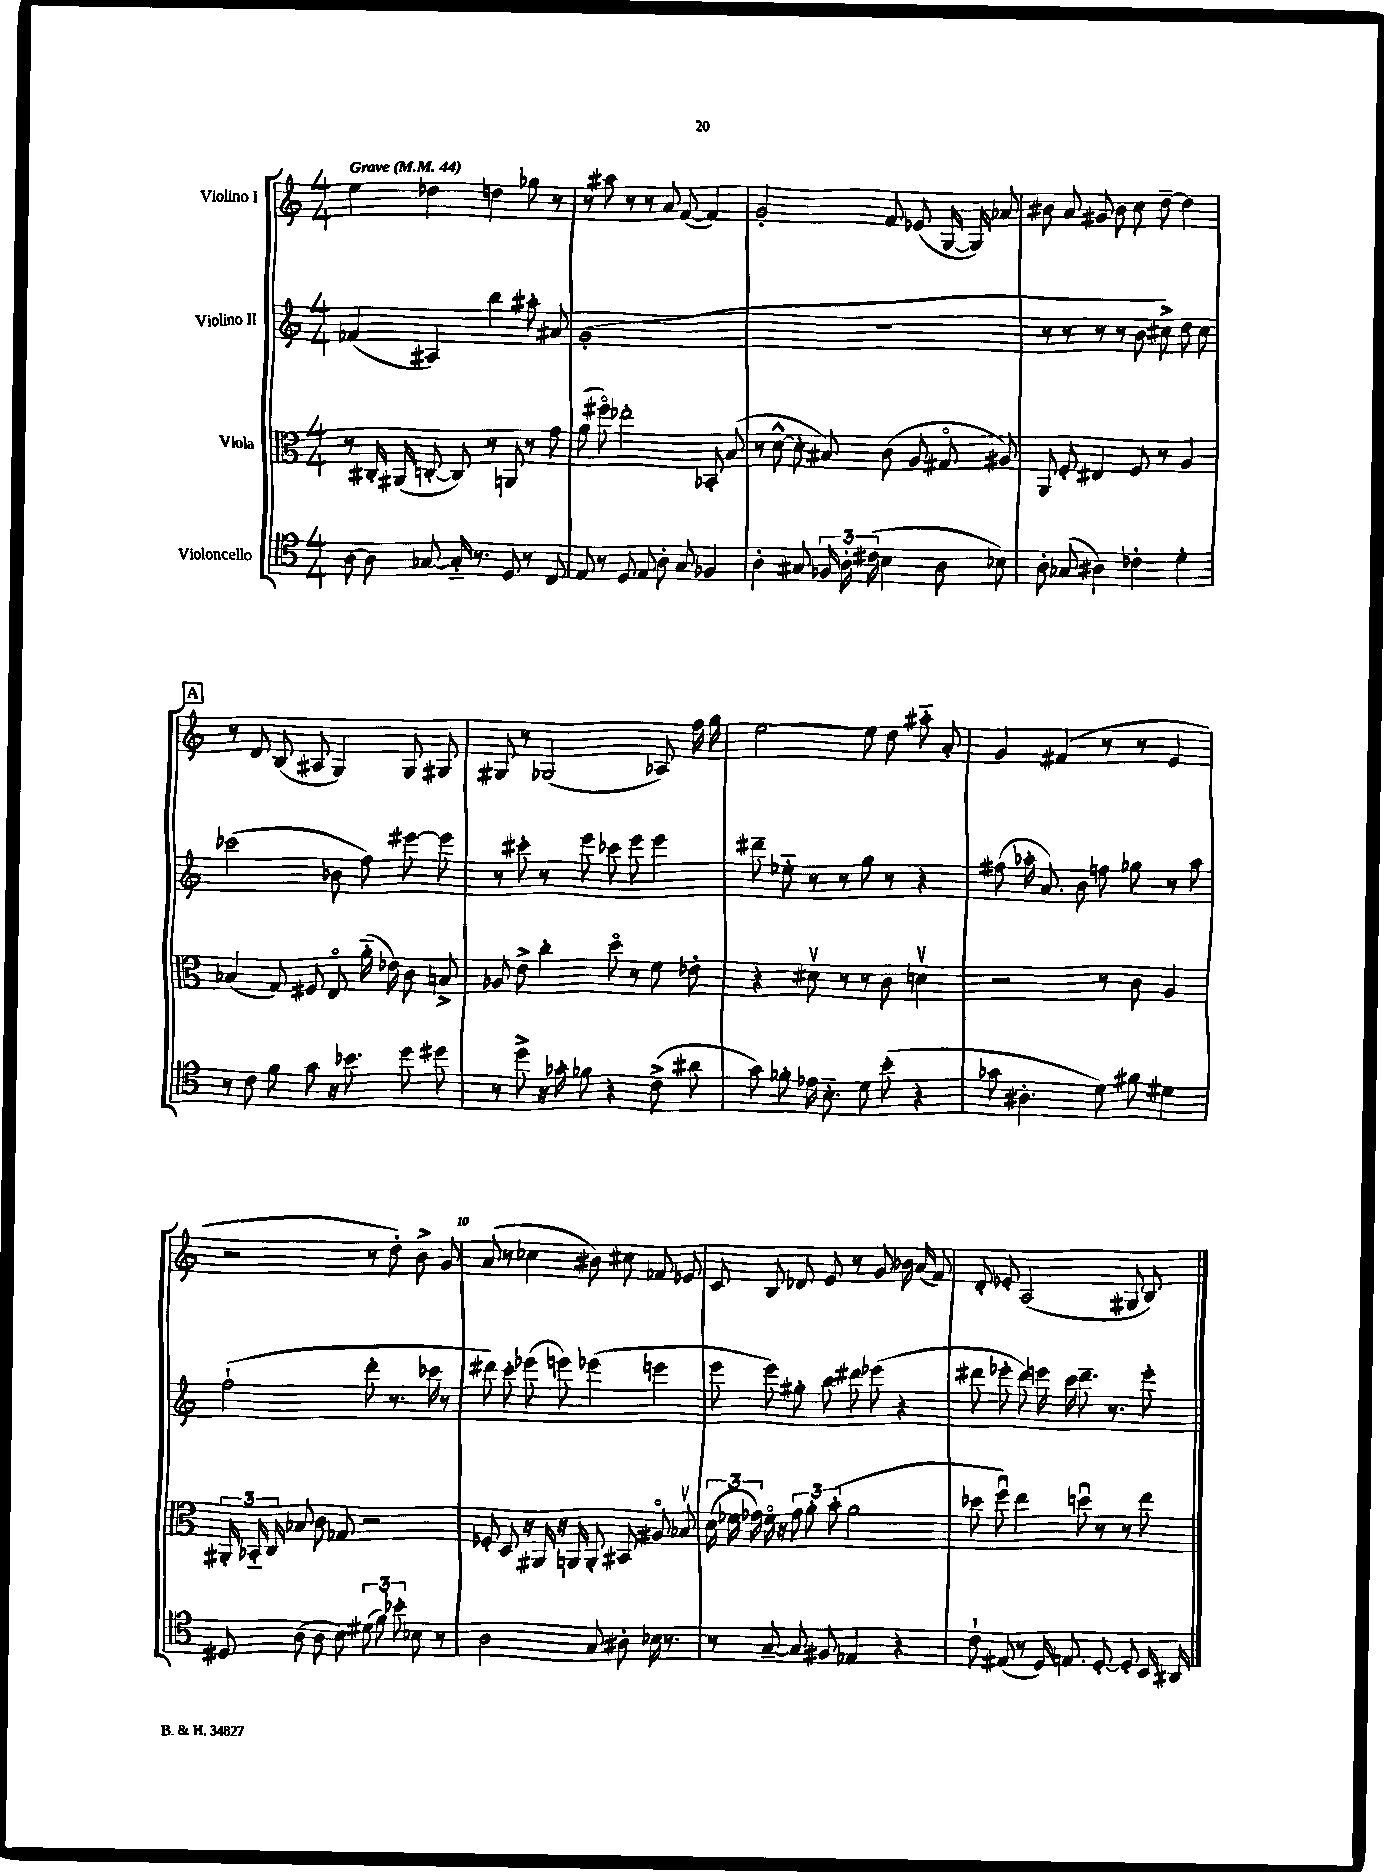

**kern	**kern	**kern	**kern
*part4	*part3	*part2	*part1
*staff4	*staff3	*staff2	*staff1
*I"Violoncello	*I"Viola	*I"Violino II	*I"Violino I
*clefC4	*clefC3	*clefG2	*clefG2
*k[]	*k[]	*k[]	*k[]
*M4/4	*M4/4	*M4/4	*M4/4
*MM44	*MM44	*MM44	*MM44
=1	=1	=1	=1
!	!	!	!LO:TX:a:B:t=Grave
[8A\	8r	(4f-X/	4ee\
8A\]	16C#X'/	.	.
.	(16AA#X/	.	.
[8G-X/	[8Cn'/	4A#X/)	4dd-X\
16G-/]	8C/])	.	.
8.r	.	.	.
.	8r	4bb\	4ddn\
8D/	8AAn/	.	.
8r	8r	8aa#X'\	8gg-X\
8C/	8g\	8a#X/	8r
=2	=2	=2	=2
8E/	(8a\	(1g'	8r
8r	8ff#X\)	.	8aa#X\
8D/	2ee-X'\	.	8r
8E/	.	.	8r
8A'\	.	.	8a/
8G/	.	.	([8f/
4F-X/	8BB-X'/	.	4f/])
.	(8B/	.	.
=3	=3	=3	=3
4A'\	8r	1r	2g'/
.	[8d^^\	.	.
8G#X/	8d'\]	.	.
24F-X/	8B#X/)	.	.
24A'\	.	.	.
(24c#X\	.	.	.
4B\	(8c\	.	8f/
.	8A/	.	(8e-X/
8A\	8G#X/	.	[16G/
.	.	.	16G/])
8B-X\)	8A#X/)	.	8a-X/
=4	=4	=4	=4
8A'\	8AA/	8r	8b#X\
(8G-X/	8F'/	8r	8a/
4A#X\)	4E#X/	8r	8g#X/
.	.	8r	8b#\
4c-X'\	8F/	8b\	8cc\
.	8r	8cc#X^\)	[8dd~\
4d'\	4A/	8dd\	4dd\]
.	.	8cc#\	.
!!LO:LB:g=z
!!LO:REH:place=s1:t=A
=5	=5	=5	=5
8r	(4B-X/	(2ccc-X\	8r
8c\	.	.	8d/
8f\	8G/)	.	(8B/
8g\	8F#X/	.	8A#X/
16r	8E/	8b-X\	4G/)
8.b-X\	.	.	.
.	(16a\	8ff\)	.
.	16e-X\)	.	.
8dd\	8c\	[8eee#X\	8G/
8dd#X\	8Bn^/	8eee#\]	8G#X/
=6	=6	=6	=6
8r	8A-X/	8r	8G#X/
8dd^\	8e^\	8ccc#X'\	8r
16r	4cc'\	8r	(2G-X/
16g-X'\	.	.	.
8f-X\	.	8eee\	.
4r	8dd\	8ccc-X\	.
.	8r	8eee\	.
(8c^\	8f\	4eee\	8A-X/)
8a#X\	8e-X'\	.	16ff\
.	.	.	16gg\
=7	=7	=7	=7
8g\)	4r	8ddd#X~\	[2ee\
8f-X'\	.	8ee-X\	.
16e-X\	8d#Xv\	8r	.
8.B\	.	.	.
.	8r	8r	.
8d\	8r	8gg\	8ee\]
(8b'\	8c\	8r	8dd\
4r	4dnv\	4r	8aa#X\
.	.	.	8a'/
=8	=8	=8	=8
8g-X\	2r	(8ff#X\	4g/
4.A#X'\	.	16aa-X'\	.
.	.	8.a/)	.
.	.	.	(4f#X/
.	.	8b\	.
8d\)	8r	8ffn\	8r
8f#X\	8c\	8gg-X\	8r
4d#X\	4A/	8r	4e/
.	.	8aa-\	.
!!LO:LB:g=z
=9	=9	=9	=9
8D#X/	24AA#X'/	(2ff`\	2r
.	24BB-X/	.	.
.	24C/	.	.
(8A\	8B-X/	.	.
8A\	8c\	.	.
8B\)	8G-X/	.	.
(12d#X\	2r	8ddd'\	8r
12f\)	.	.	.
.	.	8.r	8dd'\)
12b-X'\	.	.	.
8B-X\	.	.	8b^\
.	.	16ccc-X\	.
8r	.	8r	8g/
=10	=10	=10	=10
2A\	8F-X'/	8ddd#X\)	(8a/
.	8D/	8ccc'\	8r
.	16r	(8eee-X\	4cc-X\
.	16AA#X/	.	.
.	16r	8eeen\)	.
.	16AAn/	.	.
8G/	8AA'/	(4eee-X\	8b#X\)
8A#X'\	8BB#X/	.	8cc#X\
16B-X\	8A#X/	4eeen\	8f-X/
8.r	.	.	.
.	8B-Xv/	.	8e-X/
=11	=11	=11	=11
8r	(24d\	8eee\	8c/
.	24f-X\	.	.
.	24g-X\)	.	.
[8G~/	16f-\	8eee\)	8B/
.	16r	.	.
8G/]	12g-\	8gg#X'\	8d-X/
.	12a'\	.	.
8F#X/	.	8bb\	8e/
.	(12b'\	.	.
4E-X/	2a\	8ddd#X\	8r
.	.	(8eee-X\	8g/
4r	.	4r	16b-X\
.	.	.	(16a/
.	.	.	8f/)
=12	=12	=12	=12
8c`\	8dd-X\	8ddd#X\	8d'/
(8E#X/	8ffu\)	8eee-X'\	8e-X'/
8r	4ee\	8ddd#\)	(2A/
16D/)	.	16eeen\	.
8.En/	.	16ccc\	.
.	8ddnu\	8.ddd#~\	.
[8D'/	8r	.	.
.	.	8.r	.
8D'/]	8r	.	8G#X/
16BB/	8ee\	8eee'\	8B/)
16AA#X/	.	.	.
==	==	==	==
*-	*-	*-	*-
